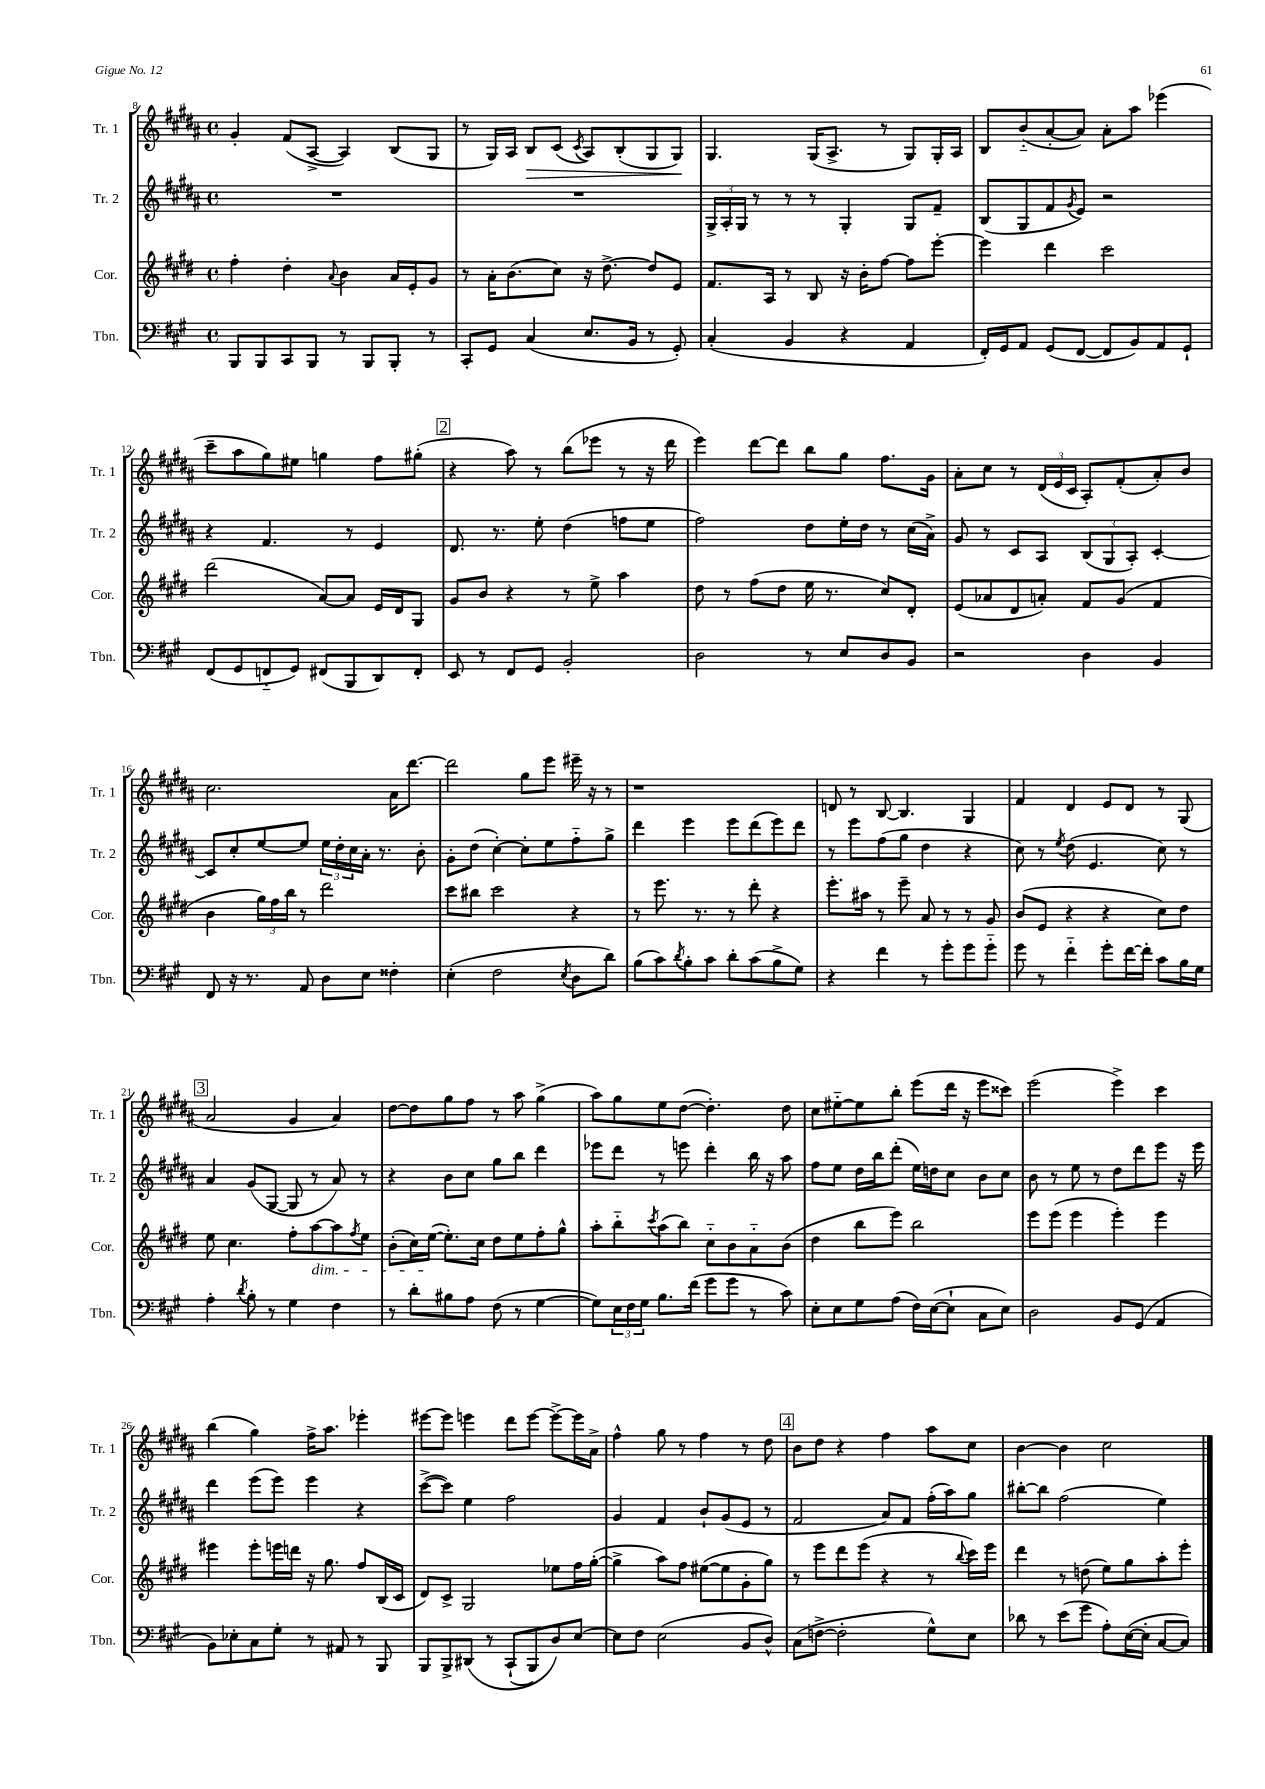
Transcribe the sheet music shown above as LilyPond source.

<<
\new StaffGroup <<
\new Staff = "s0" \with { instrumentName = "Tr. 1" shortInstrumentName = "Tr. 1" } {
    \clef treble \key b \major \defaultTimeSignature \time 4/4
    gis'4-. fis'8( ais8~-> ais4) b8( gis8 |
    r8 gis16) ais16 b8\> cis'8( \acciaccatura { cis'8 } ais8) b8-.( gis8 gis8\!) |
    gis4. gis16( ais8.-> r8 gis8) gis16-. ais16 |
    b8 b'8-_( ais'8~-. ais'8) ais'8-. ais''8 ees'''4( |
    cis'''8-- ais''8 gis''8) eis''8 g''4 fis''8 gis''8-.( |
    \mark \markup { \box "2" } r4 ais''8) r8 b''8( ees'''8 r8 r16 dis'''16 |
    e'''4) dis'''8~ dis'''8 b''8 gis''8 fis''8. gis'16 |
    ais'8-. cis''8 r8 \tuplet 3/2 { dis'16( e'16 cis'16 } ais8-.) fis'8-.( ais'8-.) b'8 |
    cis''2. ais'16 dis'''8.~ |
    dis'''2 gis''8 e'''8 eis'''16-- r16 r8 |
    r1 |
    d'8 r8 b8~ b4. gis4 |
    fis'4 dis'4 e'8 dis'8 r8 gis8( |
    \mark \markup { \box "3" } ais'2 gis'4 ais'4) |
    dis''8~ dis''8 gis''8 fis''8 r8 ais''8 gis''4->( |
    ais''8) gis''8 e''8 dis''8~( dis''4.-.) dis''8 |
    cis''8 eis''8~-_ eis''8 b''8-. e'''8( dis'''16 r16 e'''8 cisis'''8) |
    e'''2( e'''4->) cis'''4 |
    b''4( gis''4) fis''16-> ais''8. ees'''4-. |
    eis'''8~ eis'''8 e'''4 dis'''8 e'''8~ e'''8~-> e'''16 ais'16-> |
    fis''4-^ gis''8 r8 fis''4 r8 dis''8 |
    \mark \markup { \box "4" } b'8 dis''8 r4 fis''4 ais''8 cis''8 |
    b'4~ b'4 cis''2 \bar "|." |
}
\new Staff = "s1" \with { instrumentName = "Tr. 2" shortInstrumentName = "Tr. 2" } {
    \clef treble \key b \major \defaultTimeSignature \time 4/4
    R1 |
    R1 |
    \tuplet 3/2 { gis16-> ais16-. gis16 } r8 r8 r8 gis4-. gis8 fis'8-- |
    b8( gis8 fis'8 \acciaccatura { gis'8 } e'8) r2 |
    r4 fis'4. r8 e'4 |
    \mark \markup { \box "2" } dis'8. r8. e''8-. dis''4( f''8 e''8 |
    fis''2) dis''8 e''16-. dis''16 r8 cis''16( ais'16->) |
    gis'8 r8 cis'8 ais8 \tuplet 3/2 { b8( gis8 ais8-.) } cis'4~-. |
    cis'8 cis''8-. e''8~ e''8 \tuplet 3/2 { e''16 dis''16-. cis''16 } ais'16-. r8. b'8-. |
    gis'8-. dis''8( cis''4~-.) cis''8-. e''8 fis''8-_ gis''8-> |
    dis'''4 e'''4 e'''8 dis'''8( e'''8) dis'''8 |
    r8 e'''8 fis''8( gis''8 dis''4 r4 |
    cis''8) r8 \acciaccatura { e''8 } dis''8( e'4. cis''8) r8 |
    \mark \markup { \box "3" } ais'4 gis'8( gis8~ gis8 r8 ais'8) r8 |
    r4 b'8 cis''8 gis''8 b''8 dis'''4 |
    ees'''8 dis'''8 r8 e'''8 dis'''4-. b''16 r16 ais''8 |
    fis''8 e''8 dis''16 b''16 dis'''8-.( e''16) d''16 cis''8 b'8 cis''8 |
    b'8 r8 e''8 r8 dis''8 dis'''8 e'''8 r16 e'''16 |
    dis'''4 e'''8( e'''8) e'''4 r4 |
    cis'''8~->( cis'''8) e''4 fis''2 |
    gis'4 fis'4 b'8-! gis'8( e'8 r8 |
    \mark \markup { \box "4" } fis'2 ais'8) fis'8 fis''16-.( ais''16) gis''8 |
    bis''8~-. bis''8 fis''2( e''4) \bar "|." |
}
\new Staff = "s2" \with { instrumentName = "Cor." shortInstrumentName = "Cor." } {
    \clef treble \key e \major \defaultTimeSignature \time 4/4
    fis''4-. dis''4-. \appoggiatura { a'8 } b'4 a'16 e'16-. gis'8 |
    r8 a'16-. b'8.( cis''8) r16 dis''8.~-> dis''8 e'8 |
    fis'8. a16 r8 b8 r16 b'16-. fis''8~ fis''8 e'''8~-. |
    e'''4 dis'''4 cis'''2 |
    dis'''2( a'8~) a'8 e'16 dis'16 gis8 |
    \mark \markup { \box "2" } gis'8 b'8 r4 r8 e''8-> a''4 |
    dis''8 r8 fis''8( dis''8 e''16 r8. cis''8) dis'8-. |
    e'8( aes'8 dis'8 a'8-.) fis'8 gis'8( fis'4 |
    b'4 \tuplet 3/2 { gis''16) fis''16 b''16 } r8 dis'''2 |
    cis'''8 bis''8 cis'''2 r4 |
    r8 e'''8. r8. r8 dis'''8-. r4 |
    e'''8.-. ais''16 r8 e'''8-- a'8 r8 r8 gis'8 |
    b'8( e'8 r4 r4 cis''8) dis''8 |
    \mark \markup { \box "3" } e''8 cis''4. fis''8-. a''8~\dim a''8 \acciaccatura { fis''8 } e''8 |
    b'8-.( cis''16) e''16~\!( e''8.-.) cis''16 dis''8 e''8 fis''8-. gis''8-^ |
    a''8-. b''8-_ \acciaccatura { cis'''8 } a''8( b''8) cis''8-_ b'8 a'8-_ b'8( |
    dis''4 b''8 e'''8) b''2 |
    e'''8 e'''8( e'''4 e'''4-.) e'''4 |
    eis'''4 eis'''8-. e'''16 d'''16 r16 gis''8. fis''8 b16( cis'16 |
    dis'8) cis'8-> gis2 ees''8 fis''16 gis''16~-.( |
    gis''4-> a''8) fis''8 eis''8~( eis''8 gis'8-. gis''8) |
    \mark \markup { \box "4" } r8 e'''8 dis'''8 e'''8( r4 r8 \appoggiatura { b''8 } cis'''16) e'''16 |
    dis'''4 r8 d''8( e''8) gis''8 a''8-. e'''8-. \bar "|." |
}
\new Staff = "s3" \with { instrumentName = "Tbn." shortInstrumentName = "Tbn." } {
    \clef bass \key a \major \defaultTimeSignature \time 4/4
    b,,8 b,,8 cis,8 b,,8 r8 b,,8 b,,8-. r8 |
    cis,8-. gis,8 cis4( e8. b,16 r8 gis,8-.) |
    cis4-.( b,4 r4 a,4 |
    fis,16-.) gis,16 a,8 gis,8( fis,8~ fis,8 b,8) a,8 gis,8-! |
    fis,8( gis,8 f,8-_ gis,8) fis,8( b,,8 d,8) fis,8-. |
    \mark \markup { \box "2" } e,8 r8 fis,8 gis,8 b,2-. |
    d2 r8 e8 d8 b,8 |
    r2 d4 b,4 |
    fis,8 r16 r8. a,8 d8 e8 fisis4-. |
    e4-.( fis2 \acciaccatura { e8 } d8 d'8) |
    b8( cis'8) \acciaccatura { d'8 } b8-. cis'8 d'8-. cis'8( b8-> gis8) |
    r4 fis'4 r8 gis'8-. gis'8 gis'8-_ |
    gis'8 r8 fis'4-_ gis'8-. fis'16~ fis'16-. cis'8 b16 gis16 |
    \mark \markup { \box "3" } a4-. \acciaccatura { d'8 } b8-. r8 gis4 fis4 |
    r8 d'8-. bis8 a8 fis8( r8 gis4~ |
    gis8) \tuplet 3/2 { e16 fis16 gis16 } b8. fis'16( gis'8 gis'8 r8 cis'8) |
    e8-. e8 gis8 a8( fis16) e16~( e8-! cis8 e8) |
    d2 b,8 gis,8( a,4 |
    b,8) ees8-. cis8 gis8-. r8 ais,8 r8 b,,8 |
    b,,8 b,,8-> dis,8\( r8 cis,8-!( b,,8) d8\) e8~ |
    e8 fis8 e2( b,8 d8-^) |
    \mark \markup { \box "4" } cis8( f8~-> f2-. gis8-^) e8 |
    des'8 r8 e'8( gis'8 a8-.) e16~( e16-. cis8~ cis8) \bar "|." |
}
>>
>>
\layout { \context { \Score currentBarNumber = #8 } }
